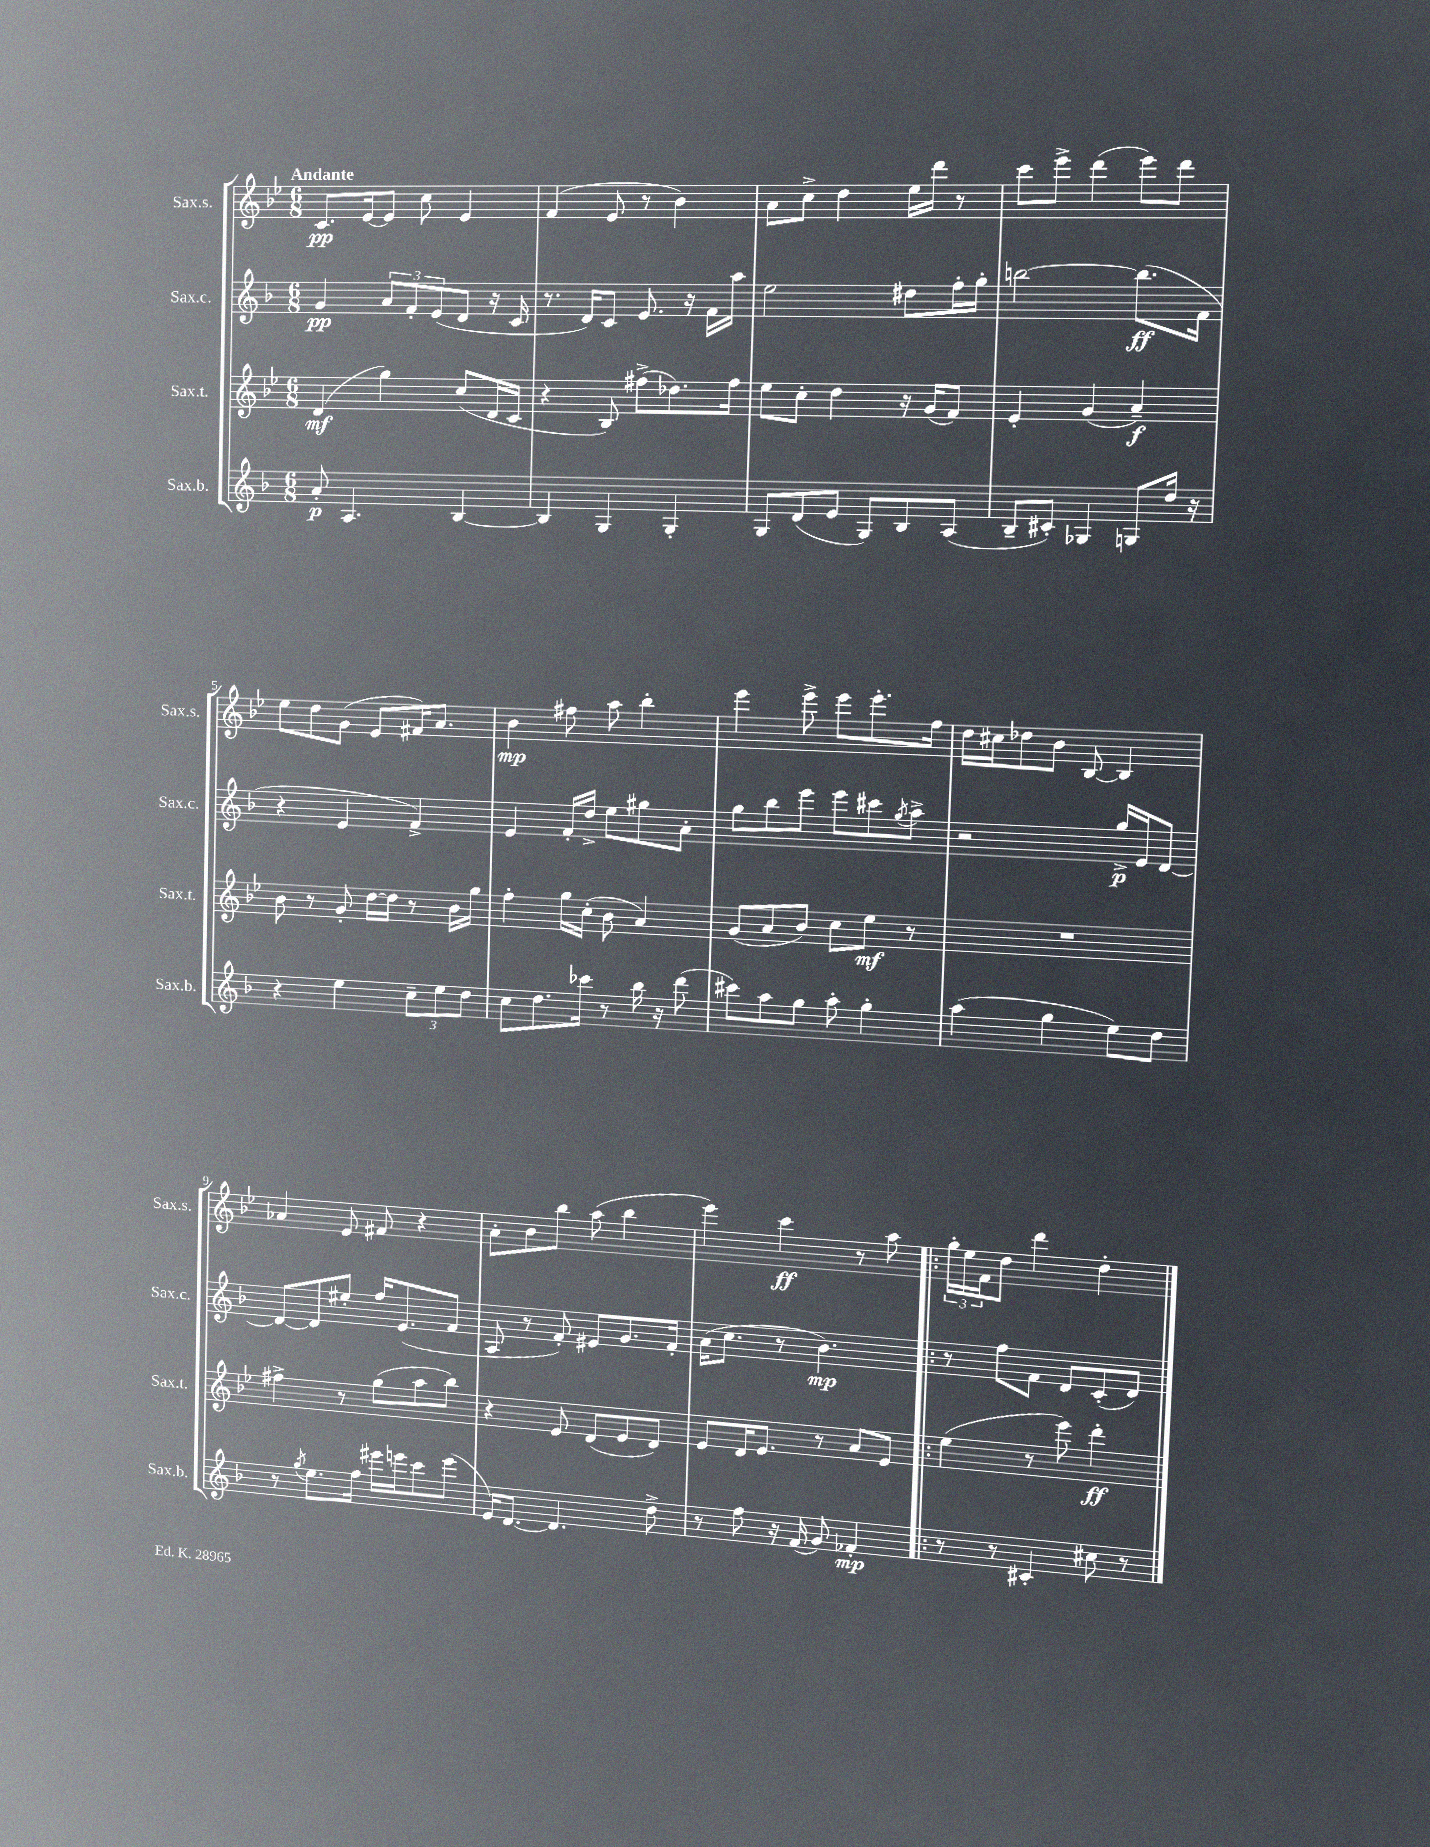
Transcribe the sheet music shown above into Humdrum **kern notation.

**kern	**dynam	**kern	**dynam	**kern	**dynam	**kern	**dynam
*part4	*part4	*part3	*part3	*part2	*part2	*part1	*part1
*staff4	*staff4	*staff3	*staff3	*staff2	*staff2	*staff1	*staff1
*I"Sax.b.	*	*I"Sax.t.	*	*I"Sax.c.	*	*I"Sax.s.	*
*I'Sax.b.	*	*I'Sax.t.	*	*I'Sax.c.	*	*I'Sax.s.	*
*clefG2	*	*clefG2	*	*clefG2	*	*clefG2	*
*k[b-]	*	*k[b-e-]	*	*k[b-]	*	*k[b-e-]	*
*M6/8	*	*M6/8	*	*M6/8	*	*M6/8	*
=1	=1	=1	=1	=1	=1	=1	=1
!	!	!	!	!	!	!LO:TX:a:B:t=Andante	!
8a'/	p	(4d/	mf	4g/	pp	8.c/L	pp
4.A/	.	.	.	.	.	.	.
.	.	.	.	.	.	[16e-/k	.
.	.	4gg\)	.	12a/L	.	8e-/J]	.
.	.	.	.	12f'/	.	.	.
.	.	.	.	.	.	8cc\	.
.	.	.	.	(12e/	.	.	.
[4B-/	.	(8cc/L	.	8d/J	.	4e-/	.
.	.	16d/L	.	16r	.	.	.
.	.	16c/JJ	.	16c/	.	.	.
=2	=2	=2	=2	=2	=2	=2	=2
4B-/]	.	4r	.	8.r	.	(4f/	.
.	.	.	.	16d/KL)	.	.	.
4G/	.	8B-/)	.	8c/J	.	8e-/	.
.	.	(8ff#X^\L	.	8.e/	.	8r	.
4G'/	.	8.dd-X\)	.	.	.	4b-\)	.
.	.	.	.	16r	.	.	.
.	.	.	.	16f\LL	.	.	.
.	.	16ff#\Jk	.	16aa\JJ	.	.	.
=3	=3	=3	=3	=3	=3	=3	=3
8G/L	.	8ee-\L	.	2ee\	.	8a\L	.
(8d/	.	8cc'\J	.	.	.	8cc^\J	.
8e/J	.	4dd\	.	.	.	4dd\	.
8G/L)	.	.	.	.	.	.	.
8B-/	.	16r	.	8dd#X\L	.	16ee-\LL	.
.	.	(16g/KL	.	.	.	16ddd\JJ	.
(8A/J	.	8f/J)	.	16ff'\L	.	8r	.
.	.	.	.	16gg'\JJ	.	.	.
=4	=4	=4	=4	=4	=4	=4	=4
8B-~/L	.	4e-'/	.	[2bbn\	.	8ccc\L	.
8c#X'/J)	.	.	.	.	.	8eee-^\J	.
4G-X/	.	(4g/	.	.	.	(4ddd\	.
8Gn/L	.	4a~/)	f	(8.bb\L]	ff	8eee-\L)	.
16dd/Jk	.	.	.	.	.	8ddd\J	.
16r	.	.	.	16f\Jk	.	.	.
!!LO:LB:g=z
=5	=5	=5	=5	=5	=5	=5	=5
4r	.	8b-\	.	4r	.	8ee-\L	.
.	.	8r	.	.	.	8dd\	.
4ee\	.	8g'/	.	4e/	.	(8g\J	.
.	.	[16dd\LL	.	.	.	8e-/L	.
.	.	16dd\JJ]	.	.	.	.	.
12cc~\L	.	8r	.	4f^/)	.	16f#X/K)	.
.	.	.	.	.	.	8.a/J	.
12ee\	.	.	.	.	.	.	.
.	.	16b-\LL	.	.	.	.	.
12dd\J	.	.	.	.	.	.	.
.	.	16gg\JJ	.	.	.	.	.
=6	=6	=6	=6	=6	=6	=6	=6
8cc\L	.	4ff'\	.	4e/	.	4b-\	mp
8.dd\	.	.	.	.	.	.	.
.	.	16gg\LL	.	16f'/LL	.	8ff#X\	.
16ccc-X\Jk	.	(16cc'\JJ	.	16dd^/JJ	.	.	.
8r	.	8b-\	.	8ee\L	.	8aa\	.
16bb-\	.	4a/)	.	8gg#X\	.	4bb-'\	.
16r	.	.	.	.	.	.	.
(8ddd\	.	.	.	8a'\J	.	.	.
=7	=7	=7	=7	=7	=7	=7	=7
8ccc#X\L)	.	(8g/L	.	8gg\L	.	4eee-\	.
8aa\	.	8a/	.	8bb-\	.	.	.
8gg\J	.	8b-/J)	.	8eee\J	.	8eee-^\	.
8aa'\	.	8cc\L	.	8eee\L	.	8eee-\L	.
4gg'\	.	8ee-\J	mf	8ccc#X\	.	8.eee-'\	.
.	.	.	.	8qgg/	.	.	.
.	.	8r	.	8aa^\J	.	.	.
.	.	.	.	.	.	16ff\Jk	.
=8	=8	=8	=8	=8	=8	=8	=8
(4aa\	.	2.r	.	2r	.	16dd\LL	.
.	.	.	.	.	.	16cc#X\J	.
.	.	.	.	.	.	8dd-X\	.
4gg\	.	.	.	.	.	8b-\J	.
.	.	.	.	.	.	[8B-/	.
8ee\L)	.	.	.	16gg^/LL	p	4B-/]	.
.	.	.	.	16e/J	.	.	.
8dd\J	.	.	.	[8d/J	.	.	.
!!LO:LB:g=z
=9	=9	=9	=9	=9	=9	=9	=9
8r	.	4ff#X^\	.	8d/L_	.	4a-X/	.
8qgg/	.	.	.	.	.	.	.
8.ee\L	.	.	.	8d/]	.	.	.
.	.	8r	.	8ee#X'/J	.	8e-/	.
16ff\Jk	.	.	.	.	.	.	.
16eee#X\LL	.	(8gg\L	.	16ff/KL	.	8f#X/	.
16eeen\J	.	.	.	(8.e/	.	.	.
8ccc\	.	8aa\	.	.	.	4r	.
(8eee\J	.	8bb-\J)	.	8f/J	.	.	.
=10	=10	=10	=10	=10	=10	=10	=10
16e/KL)	.	4r	.	8A/	.	8a'\L	.
[8.d/J	.	.	.	.	.	.	.
.	.	.	.	8r	.	8b-\	.
4.d/]	.	8e-/	.	8f'/)	.	8bb-\J	.
.	.	(8d/L	.	8e#X/L	.	(8aa\	.
.	.	8e-/	.	8.g/	.	4bb-\	.
8dd^\	.	8d/J)	.	.	.	.	.
.	.	.	.	16f'/Jk	.	.	.
=11	=11	=11	=11	=11	=11	=11	=11
8r	.	8e-/L	.	(16a\KL	.	4eee-\)	.
.	.	.	.	8.cc\J	.	.	.
8ff\	.	16d/K	.	.	.	.	.
.	.	8.e-/J	.	.	.	.	.
16r	.	.	.	8r	.	4ccc\	ff
(16f/	.	.	.	.	.	.	.
8g/)	.	8r	.	4.b-\)	mp	.	.
4f-X'/	mp	8a/L	.	.	.	8r	.
.	.	8e-/J	.	.	.	8aa\	.
=12!|:	=12!|:	=12!|:	=12!|:	=12!|:	=12!|:	=12!|:	=12!|:
8r	.	(4ee-\	.	8r	.	24gg'\LL	.
.	.	.	.	.	.	24ee-\	.
.	.	.	.	.	.	24f\J	.
8r	.	.	.	8ff\L	.	8dd\J	.
4c#X'/	.	8r	.	8f\J	.	4ddd\	.
.	.	8eee-\)	.	8d/L	.	.	.
8cc#X\	.	4ddd'\	ff	(8c'/	.	4dd'\	.
8r	.	.	.	8d/J)	.	.	.
==	==	==	==	==	==	==	==
*-	*-	*-	*-	*-	*-	*-	*-
